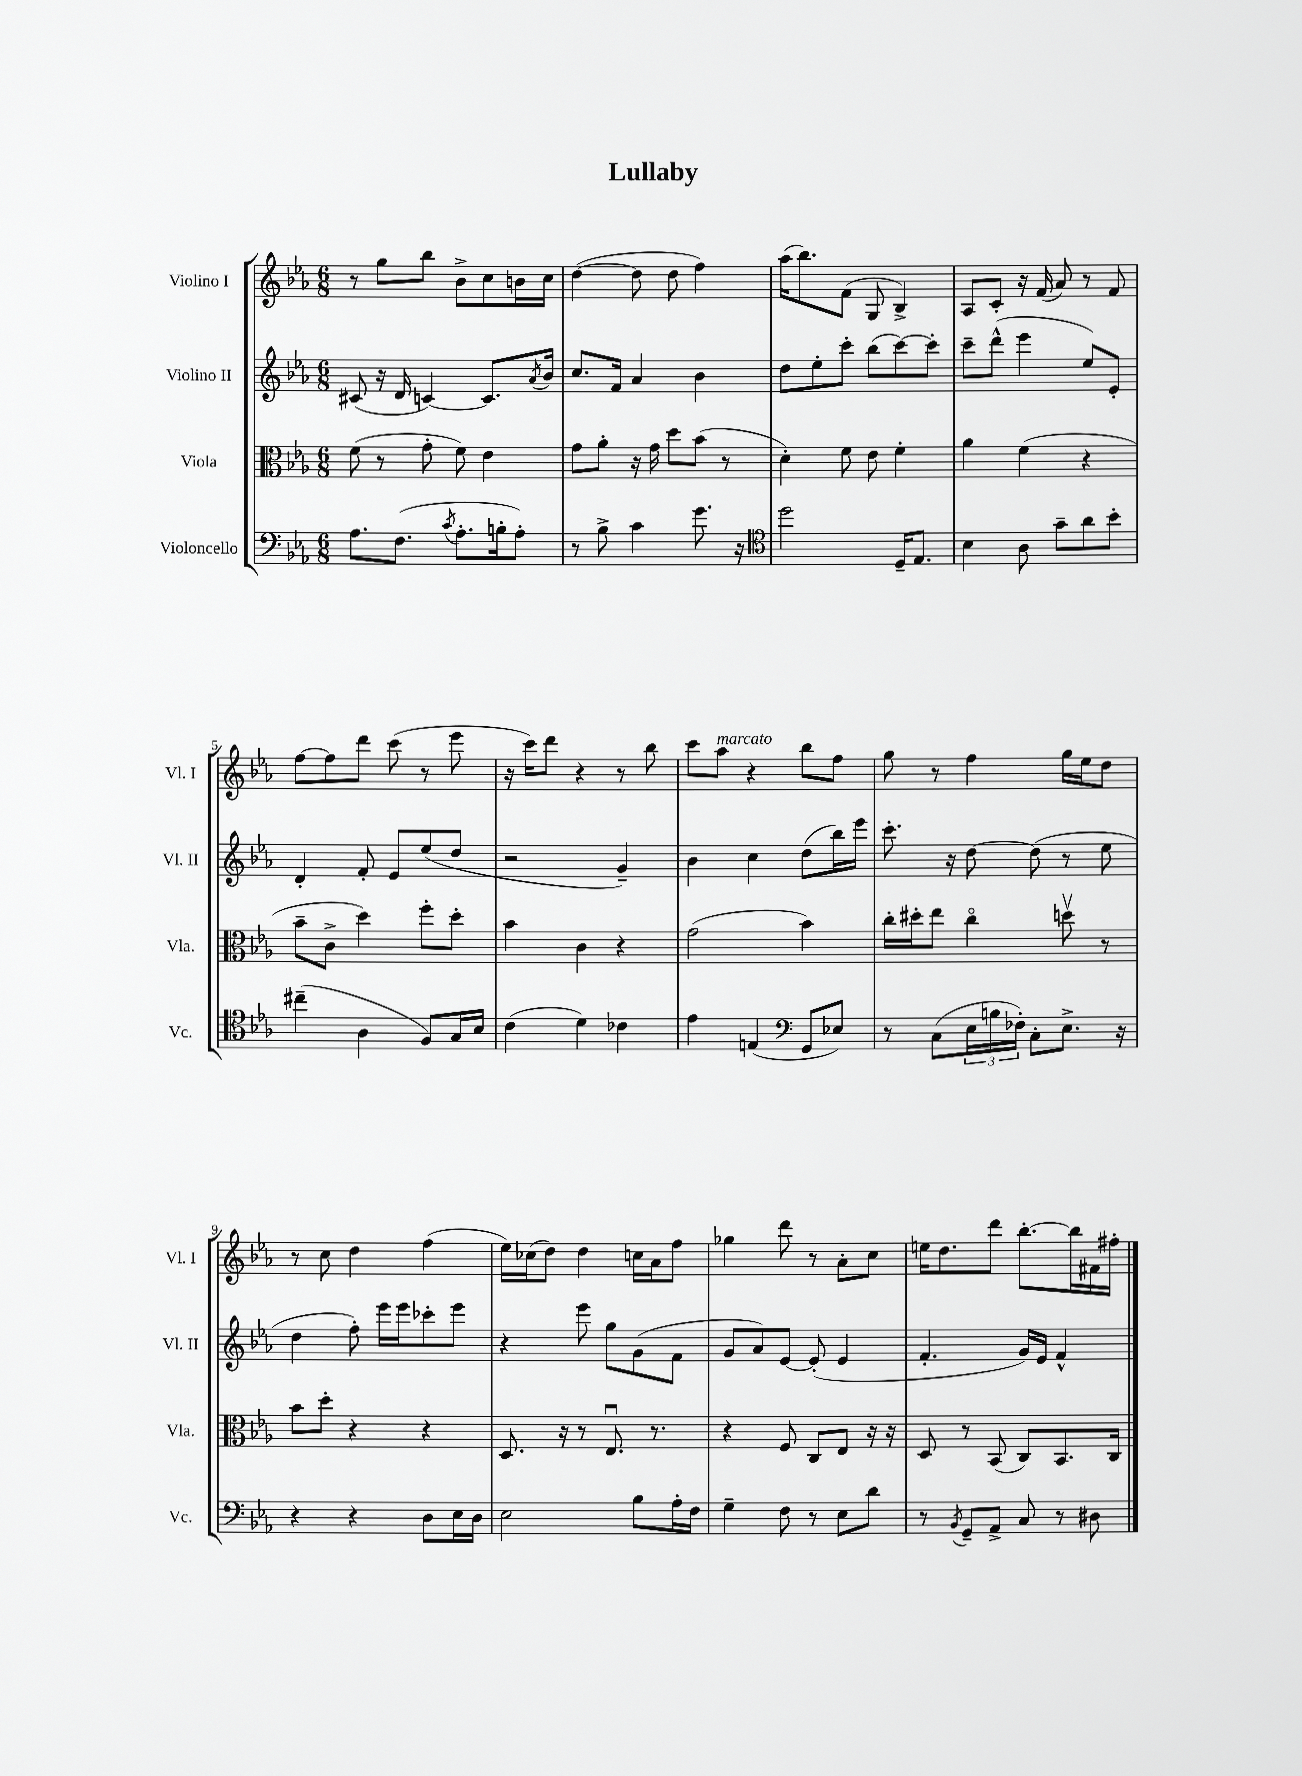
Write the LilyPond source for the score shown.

\header { title = "Lullaby" }
<<
\new StaffGroup <<
\new Staff = "s0" \with { instrumentName = "Violino I" shortInstrumentName = "Vl. I" } {
    \clef treble \key ees \major \numericTimeSignature \time 6/8
    r8 g''8 bes''8 bes'8-> c''8 b'16 c''16 |
    d''4~( d''8 d''8 f''4) |
    aes''16( bes''8.) f'8( g8 bes4->) |
    aes8 c'8-. r16 f'16( aes'8) r8 f'8 |
    f''8~ f''8 d'''8 c'''8( r8 ees'''8 |
    r16 c'''16) d'''8 r4 r8 bes''8 |
    c'''8 aes''8^\markup { \italic "marcato" } r4 bes''8 f''8 |
    g''8 r8 f''4 g''16 ees''16 d''8 |
    r8 c''8 d''4 f''4( |
    ees''16) ces''16( d''8) d''4 c''16 aes'16 f''8 |
    ges''4 d'''8 r8 aes'8-. c''8 |
    e''16 d''8. d'''8 bes''8.~-. bes''16 fis'16 fis''16-. \bar "|." |
}
\new Staff = "s1" \with { instrumentName = "Violino II" shortInstrumentName = "Vl. II" } {
    \clef treble \key ees \major \numericTimeSignature \time 6/8
    cis'8( r16 d'16 c'4~) c'8. \acciaccatura { aes'8 } bes'16 |
    c''8. f'16 aes'4 bes'4 |
    d''8 ees''8-. c'''8-. bes''8( c'''8~) c'''8-. |
    c'''8-- d'''8-^( ees'''4 ees''8) ees'8-. |
    d'4-. f'8-. ees'8 ees''8( d''8 |
    r2 g'4--) |
    bes'4 c''4 d''8( bes''16) ees'''16 |
    c'''8.-. r16 d''8~ d''8( r8 ees''8 |
    d''4 f''8-.) ees'''16 ees'''16 ces'''8-. ees'''8 |
    r4 ees'''8 g''8 g'8( f'8 |
    g'8 aes'8) ees'8~ ees'8-.( ees'4 |
    f'4.-. g'16) ees'16 f'4-^ \bar "|." |
}
\new Staff = "s2" \with { instrumentName = "Viola" shortInstrumentName = "Vla." } {
    \clef alto \key ees \major \numericTimeSignature \time 6/8
    f'8( r8 g'8-. f'8) ees'4 |
    g'8 aes'8-. r16 g'16 d''8 bes'8( r8 |
    d'4-.) f'8 ees'8 f'4-. |
    aes'4 f'4( r4 |
    bes'8-- c'8-> d''4) f''8-. d''8-. |
    bes'4 c'4 r4 |
    g'2( bes'4) |
    c''16-. dis''16-. ees''8 c''4\flageolet d''8\upbow r8 |
    bes'8 d''8-. r4 r4 |
    d8. r16 r8 ees8.\downbow r8. |
    r4 f8 c8 ees8 r16 r16 |
    d8 r8 bes,8( c8) bes,8. c16 \bar "|." |
}
\new Staff = "s3" \with { instrumentName = "Violoncello" shortInstrumentName = "Vc." } {
    \clef bass \key ees \major \numericTimeSignature \time 6/8
    aes8. f8.( \acciaccatura { c'8 } aes8.-. b16-. aes8-.) |
    r8 bes8-> c'4 g'8. r16 |
    \clef tenor d''2 d16-- ees8. |
    bes4 aes8 g'8-- aes'8 bes'8-. |
    cis''4--( aes4 f8) g16 bes16 |
    c'4( d'4) ces'4 |
    ees'4 e4( \clef bass g,8 ees8) |
    r8 c8( \tuplet 3/2 { ees16 b16 fes16-.) } c8-. ees8.-> r16 |
    r4 r4 d8 ees16 d16 |
    ees2 bes8 aes16-. f16 |
    g4-- f8 r8 ees8 d'8 |
    r8 \acciaccatura { bes,8 } g,8-- aes,8-> c8 r8 dis8 \bar "|." |
}
>>
>>
